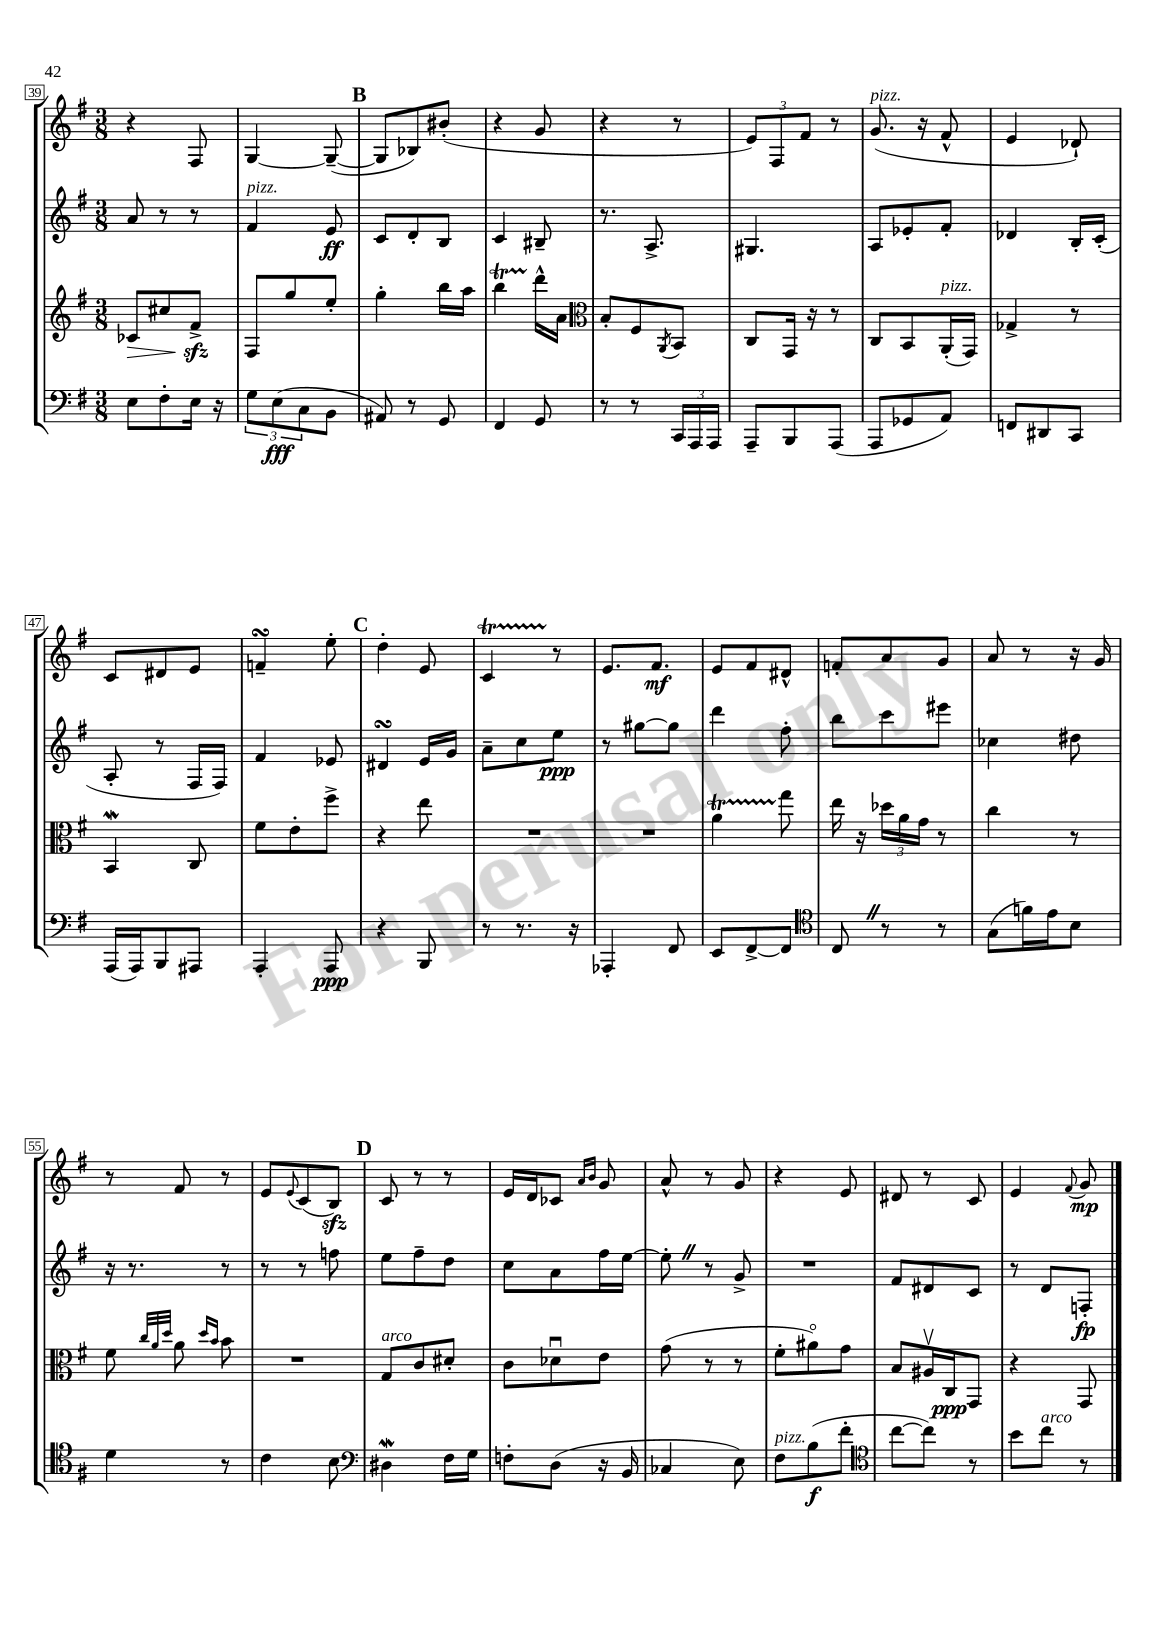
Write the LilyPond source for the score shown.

<<
\new StaffGroup <<
\new Staff = "s0" {
    \clef treble \key g \major \numericTimeSignature \time 3/8
    r4 fis8 |
    g4~ g8~--( |
    \mark \markup { \bold "B" } g8 bes8) bis'8-.( |
    r4 g'8 |
    r4 r8 |
    \tuplet 3/2 { e'8) fis8 fis'8 } r8 |
    g'8.^\markup { \italic "pizz." }( r16 fis'8-^ |
    e'4 des'8-!) |
    c'8 dis'8 e'8 |
    f'4--\turn e''8-. |
    \mark \markup { \bold "C" } d''4-. e'8 |
    c'4\startTrillSpan r8\stopTrillSpan |
    e'8. fis'8.\mf |
    e'8 fis'8 dis'8-^ |
    f'8-. a'8 g'8 |
    a'8 r8 r16 g'16 |
    r8 fis'8 r8 |
    e'8 \appoggiatura { e'8 } c'8( b8\sfz) |
    \mark \markup { \bold "D" } c'8 r8 r8 |
    e'16 d'16 ces'8 \grace { a'16 b'16 } g'8 |
    a'8-^ r8 g'8 |
    r4 e'8 |
    dis'8 r8 c'8 |
    e'4 \appoggiatura { fis'8 } g'8\mp \bar "|." |
}
\new Staff = "s1" {
    \clef treble \key g \major \numericTimeSignature \time 3/8
    a'8 r8 r8 |
    fis'4^\markup { \italic "pizz." } e'8\ff |
    \mark \markup { \bold "B" } c'8 d'8-. b8 |
    c'4 bis8-- |
    r8. a8.-> |
    gis4. |
    a8 ees'8-. fis'8-. |
    des'4 b16-. c'16-.( |
    a8-. r8 fis16 fis16) |
    fis'4 ees'8 |
    \mark \markup { \bold "C" } dis'4\turn e'16 g'16 |
    a'8-- c''8 e''8\ppp |
    r8 gis''8~ gis''8 |
    d'''4 fis''8-. |
    b''8 c'''8 eis'''8 |
    ces''4 dis''8 |
    r16 r8. r8 |
    r8 r8 f''8 |
    \mark \markup { \bold "D" } e''8 fis''8-- d''8 |
    c''8 a'8 fis''16 e''16~ |
    e''8-. \once \override BreathingSign.text = \markup { \musicglyph "scripts.caesura.straight" } \breathe r8 g'8-> |
    R4. |
    fis'8 dis'8 c'8 |
    r8 d'8 f8-.\fp \bar "|." |
}
\new Staff = "s2" {
    \clef treble \key g \major \numericTimeSignature \time 3/8
    ces'8\> cis''8 fis'8->\sfz\! |
    fis8 g''8 e''8-. |
    \mark \markup { \bold "B" } g''4-. b''16 a''16 |
    b''4\startTrillSpan d'''16-^\stopTrillSpan a'16 |
    \clef alto b8-. fis8 \acciaccatura { a,8 } b,8 |
    c8 g,16 r16 r8 |
    c8 b,8 a,16-.^\markup { \italic "pizz." }( g,16) |
    ges4-> r8 |
    b,4\mordent c8 |
    fis'8 e'8-. fis''8-> |
    \mark \markup { \bold "C" } r4 e''8 |
    R4. |
    R4. |
    a'4\startTrillSpan g''8\stopTrillSpan |
    e''16 r16 \tuplet 3/2 { des''16 a'16 g'16 } r8 |
    c''4 r8 |
    fis'8 \grace { c''32 a'32 d''32 } a'8 \grace { d''16 b'16 } b'8 |
    R4. |
    \mark \markup { \bold "D" } g8^\markup { \italic "arco" } c'8 dis'8-. |
    c'8 des'8\downbow e'8 |
    g'8( r8 r8 |
    fis'8-. ais'8\flageolet) g'8 |
    b8 ais16\upbow c16\ppp g,8 |
    r4 g,8 \bar "|." |
}
\new Staff = "s3" {
    \clef bass \key g \major \numericTimeSignature \time 3/8
    e8 fis8-. e16 r16 |
    \tuplet 3/2 { g8 e8\fff( c8 } b,8 |
    \mark \markup { \bold "B" } ais,8) r8 g,8 |
    fis,4 g,8 |
    r8 r8 \tuplet 3/2 { c,16 a,,16 a,,16 } |
    a,,8-- b,,8 a,,8( |
    a,,8 ges,8 a,8) |
    f,8 dis,8 c,8 |
    a,,16( a,,16) b,,8 ais,,8 |
    a,,4-. a,,8\ppp |
    \mark \markup { \bold "C" } r4 b,,8 |
    r8 r8. r16 |
    aes,,4-. fis,8 |
    e,8 fis,8~-> fis,8 |
    \clef tenor c8 \once \override BreathingSign.text = \markup { \musicglyph "scripts.caesura.straight" } \breathe r8 r8 |
    g8( f'16) e'16 b8 |
    d'4 r8 |
    c'4 b8 |
    \mark \markup { \bold "D" } \clef bass dis4\mordent fis16 g16 |
    f8-. d8( r16 b,16 |
    ces4 e8) |
    fis8^\markup { \italic "pizz." } b8\f( fis'8-. |
    \clef tenor c''8~ c''8) r8 |
    b'8 c''8^\markup { \italic "arco" } r8 \bar "|." |
}
>>
>>
\layout { \context { \Score currentBarNumber = #39 \override BarNumber.stencil = #(make-stencil-boxer 0.1 0.3 ly:text-interface::print) } }
